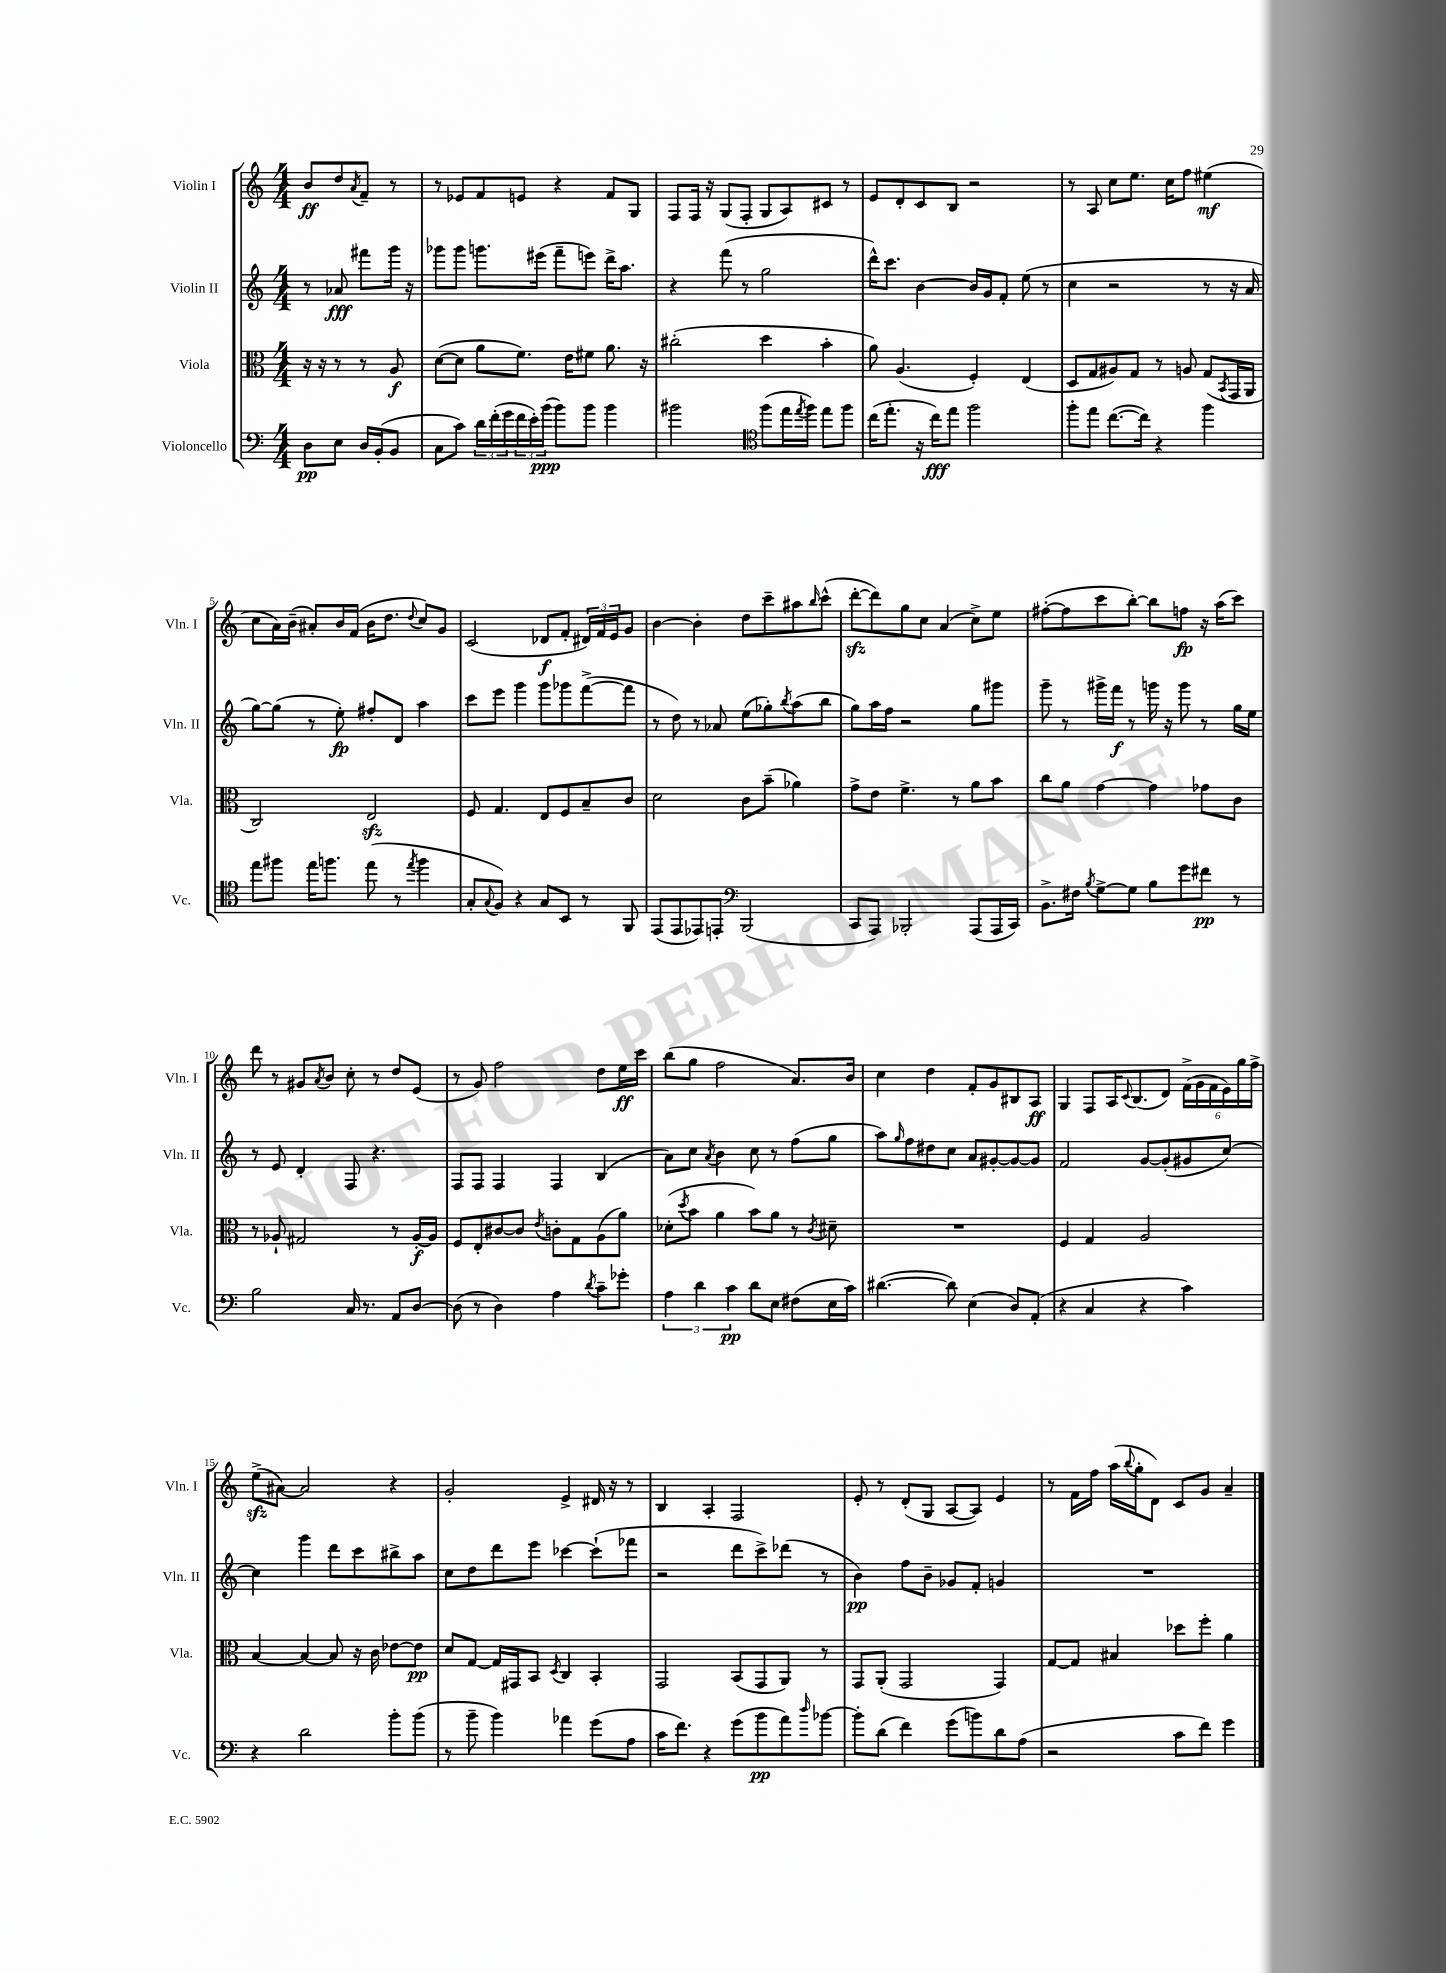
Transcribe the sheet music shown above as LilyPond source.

<<
\new StaffGroup <<
\new Staff = "s0" \with { instrumentName = "Violin I" shortInstrumentName = "Vln. I" } {
    \clef treble \key c \major \numericTimeSignature \time 4/4 \partial 2
    b'8\ff d''8 \acciaccatura { a'8 } f'8-- r8 |
    r8 ees'8 f'8 e'8 r4 f'8 g8 |
    f8 f16 r16 g8( f8-. g8 a8) cis'8 r8 |
    e'8 d'8-. c'8 b8 r2 |
    r8 a8 c''8 e''8. c''16 f''8 eis''4\mf( |
    c''8 a'16) b'16--( ais'8-.) b'16 f'16( b'16 d''8. \appoggiatura { d''8 } c''8) g'8 |
    c'2( des'8\f f'8-. \tuplet 3/2 { dis'16) f'16 e'16 } g'8 |
    b'4~ b'4-. d''8 c'''8-- ais''8 \grace { b''16 } c'''8-^( |
    d'''8~-.\sfz d'''8) g''8 c''8 a'4( c''8->) e''8 |
    fis''8~-.( fis''8 c'''8 b''8~-.) b''8 f''8\fp r16 a''16( c'''8) |
    d'''8 r8 gis'8 \acciaccatura { a'8 } b'8 c''8-. r8 d''8 e'8( |
    r8 g'8) f''2 d''8 e''16\ff c'''16 |
    b''8( g''8 f''2 a'8.) b'16 |
    c''4 d''4 f'8-. g'8 bis8 a8\ff |
    g4 f8 a16 \appoggiatura { c'8 } b8.( d'8) \tuplet 6/4 { f'16->( g'16 f'16 e'16) g''16 f''16-> } |
    e''8->\sfz( ais'8~) ais'2 r4 |
    g'2-. e'4-> dis'16 r16 r8 |
    b4 a4-. f2 |
    e'8-. r8 d'8-.( g8 a8~ a8) e'4 |
    r8 f'16 f''16 a''16( \appoggiatura { b''8 } g''16-. d'8) c'8 g'8 a'4-- \bar "|." |
}
\new Staff = "s1" \with { instrumentName = "Violin II" shortInstrumentName = "Vln. II" } {
    \clef treble \key c \major \numericTimeSignature \time 4/4 \partial 2
    r8 aes'8\fff fis'''8 g'''16 r16 |
    ges'''8 ges'''8 g'''8. eis'''16( f'''8-- e'''8) d'''16-> a''8. |
    r4 f'''8( r8 g''2 |
    d'''16-^) c'''8. b'4~ b'16 g'16 f'8-. e''8( r8 |
    c''4 r2 r8 r16 a'16 |
    g''8~) g''8( r8 e''8-.\fp) fis''8-. d'8 a''4 |
    c'''8 e'''8 g'''4 g'''8 ges'''8 f'''8~->( f'''8 |
    r8 d''8) r8 aes'8 e''8( ges''8-.) \acciaccatura { b''8 } a''8( b''8 |
    g''8) a''16 f''16 r2 g''8 gis'''8 |
    g'''8-- r8 gis'''16-> f'''16\f r8 g'''16 r16 g'''8 r8 g''16 e''16 |
    r8 e'8 d'4-. f8 r4. |
    f8 f8 f4 f4 b4( |
    a'8) c''8 \acciaccatura { a'8 } b'4 c''8 r8 f''8( g''8 |
    a''8) \grace { g''16 } f''8 dis''8 c''8 a'8 gis'8~-. gis'8~ gis'8 |
    f'2 g'8~ g'8-.( gis'8 c''8~) |
    c''4 g'''4 d'''8 c'''8 bis''8-> a''8 |
    c''8 d''8 d'''8 e'''8 ces'''4~ ces'''8-!( fes'''8 |
    r2 d'''8 c'''8->) des'''8( r8 |
    b'4\pp) f''8 b'8-- ges'8 f'8-. g'4 |
    R1 \bar "|." |
}
\new Staff = "s2" \with { instrumentName = "Viola" shortInstrumentName = "Vla." } {
    \clef alto \key c \major \numericTimeSignature \time 4/4 \partial 2
    r16 r16 r8 r8 a8\f |
    d'8~( d'8 a'8 f'8.) e'16 fis'8 a'8. r16 |
    cis''2-.( d''4 b'4-. |
    a'8) a4.( f4-.) e4( |
    d8 g8 ais8) g8 r8 a8 g8( \acciaccatura { b,8 } g,16 a,16 |
    c2) e2\sfz |
    f8 g4. e8 f8 b8-- c'8 |
    d'2 c'8 b'8--( aes'4) |
    g'8-> e'8 f'4.-> r8 a'8 b'8 |
    c''8 a'8 g'4~ g'4 ges'8 c'8 |
    r8 aes8-! gis2 r8 aes16~-.\f aes16 |
    f8 e8-. cis'8~ cis'8 \acciaccatura { e'8 } c'8-. g8 a8( a'8) |
    des'8-.( \acciaccatura { d''8 } b'8 a'4 b'8) a'8 r8 \acciaccatura { c'8 } dis'8-- |
    R1 |
    f4 g4 a2 |
    b4~ b4~ b8 r16 c'16 ees'8~ ees'8\pp |
    d'8 g8~ g16 gis,16 b,8 \acciaccatura { d8 } c4 b,4-. |
    g,2 b,8( g,8 a,8) r8 |
    g,8 a,8-.( g,2 g,4) |
    g8~ g8 bis4 des''8 f''8-. a'4 \bar "|." |
}
\new Staff = "s3" \with { instrumentName = "Violoncello" shortInstrumentName = "Vc." } {
    \clef bass \key c \major \numericTimeSignature \time 4/4 \partial 2
    d8\pp e8 d16 b,16-.( b,8 |
    c8 c'8) \tuplet 3/2 { d'16 f'16-.( g'16 } \tuplet 3/2 { f'16 e'16-.) b'16\ppp( } b'8) b'8 b'4 |
    bis'2 \clef tenor f''8( e''16 \acciaccatura { e''8 } f''16) e''8 f''8 |
    c''16( e''8.-. r16 c''16\fff) e''8 f''2 |
    f''8-. e''8 c''8.~( c''16) r4 f''4 |
    e''8 fis''8 e''16 f''8. e''8( r8 \acciaccatura { e''8 } f''4 |
    g8-. \appoggiatura { g8 } f8) r4 g8 b,8 r8 f,8 |
    e,8( e,8 ees,8) e,8-. \clef bass b,,2( |
    c,8 a,,8) bes,,2-. a,,8( a,,16 c,16) |
    b,8.-> fis16 \acciaccatura { b8 } g8~-> g8 b8 g'8 fis'8\pp r8 |
    b2 c16 r8. a,8 d8~ |
    d8( r8 d4) a4 \acciaccatura { d'8 } c'8-- ges'8-. |
    \tuplet 3/2 { a4 d'4 c'4\pp } d'8 e8 fis8( e16 c'16) |
    dis'4.~( dis'8) e4( d8) a,8-.( |
    r4 c4 r4 c'4) |
    r4 d'2 b'8-. b'8( |
    r8 b'8-- b'4) aes'4 g'8( a8 |
    c'16 f'8.) r4 g'8( b'8\pp a'8) \grace { d''16 } bes'8~ |
    bes'8-. d'8( f'4) g'8( b'8) d'8 a8( |
    r2 c'8 f'8) g'4 \bar "|." |
}
>>
>>
